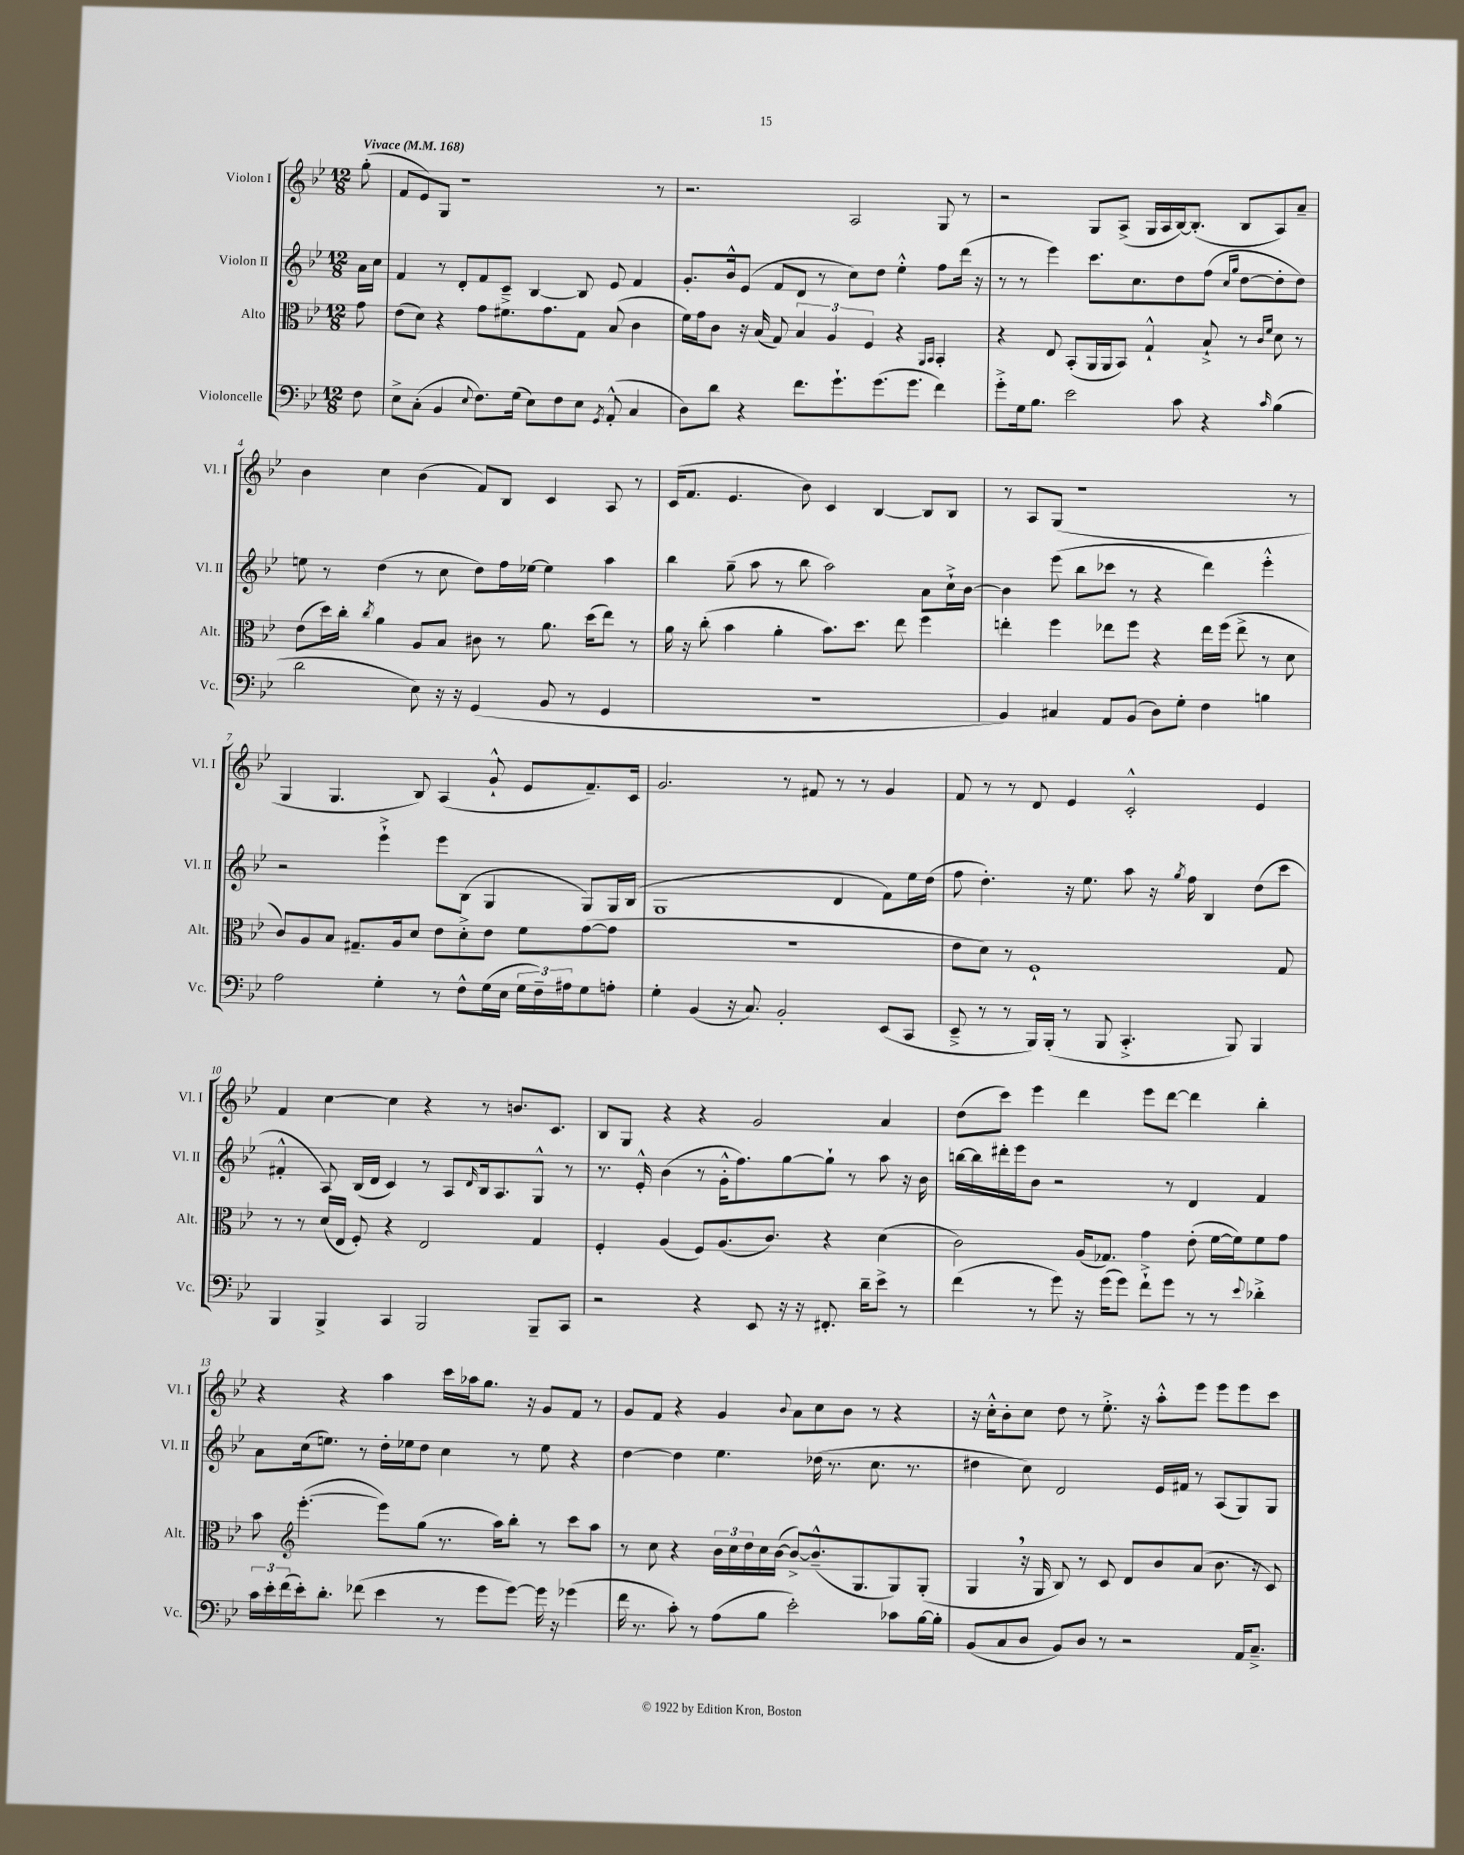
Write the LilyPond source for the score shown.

<<
\new StaffGroup <<
\new Staff = "s0" \with { instrumentName = "Violon I" shortInstrumentName = "Vl. I" } {
    \clef treble \key bes \major \numericTimeSignature \time 12/8 \partial 8 \tempo "Vivace" 4 = 168
    g''8-.( |
    f'8 ees'8) g8 r1 r8 |
    r2. a2 g8 r8 |
    r2 g8 a8->( g16 a16 bes16~) bes8.-.( bes8 a8) a'8-- |
    bes'4 c''4 bes'4( f'8) bes8 c'4 a8 r8 |
    c'16( f'8. ees'4. bes'8) c'4 bes4~ bes8 bes8 |
    r8 a8 g8( r1 r8 |
    g4 g4. bes8) a4( g'8-!-^ ees'8 f'8.--) c'16 |
    g'2. r8 fis'8 r8 r8 g'4 |
    f'8 r8 r8 d'8 ees'4 c'2-.-^ ees'4 |
    f'4 c''4~ c''4 r4 r8 b'8. c'8. |
    bes8 g8 r4 r4 g'2 a'4 |
    d''8( c'''8) ees'''4 d'''4 ees'''8 d'''8~ d'''4 bes''4-. |
    r4 r4 a''4 c'''16 aes''16 g''8. r16 g'8 f'8 r8 |
    g'8 f'8 r4 g'4 \appoggiatura { bes'8 } a'8 c''8 bes'8 r8 r4 |
    r16 c''16-.-^ bes'8-. c''8 d''8 r8 ees''8.-.-> r16 a''8-.-^ ees'''8 ees'''8 ees'''8 c'''8 \bar "|." |
}
\new Staff = "s1" \with { instrumentName = "Violon II" shortInstrumentName = "Vl. II" } {
    \clef treble \key bes \major \numericTimeSignature \time 12/8 \partial 8
    a'16 c''16 |
    f'4 r8 d'8-. f'8 c'8---> bes4~ bes8 ees'8 f'4 |
    g'8.-. bes'16-^ ees'8( f'8 d'8 r8 c''8) d''8 ees''4-.-^ f''8 d'''16( r16 |
    r8 r8 ees'''4) c'''8. c''8. d''8 f''8( \grace { c''16 g''16 } d''8~ d''8-. d''8) |
    e''8 r8 d''4( r8 c''8 d''8) f''16 ees''16~ ees''4 a''4 |
    bes''4 g''8--( a''8 r8 bes''8 a''2) a'8 c''16-!-> bes'16~ |
    bes'4 ees'''8( bes''8 ces'''8 r8 r4 d'''4) ees'''4-.-^ |
    r2 ees'''4-!-> ees'''8 bes8( g4 g8) g16 bes16( |
    g1 d'4 f'8) ees''16 d''16( |
    f''8 d''4.-.) r16 ees''8. a''8 r16 \acciaccatura { g''8 } f''16 bes4 d''8( c'''8 |
    fis'4-.-^ a8) bes16( d'16 c'4) r8 a8 \grace { d'16 } bes16 a8. g8-^ r8 |
    r8. ees'16-.-^ bes'4( r8 g'16-.-^ f''8.) g''8~ g''8-! r8 a''8 r16 bes'16 |
    b''16~ b''16 dis'''16-. ees'''16 bes'8 r2 r8 d'4 f'4 |
    a'8 c''16( e''8.) r8 d''16-. ees''16 d''8 c''4 r8 ees''8 r4 |
    d''4~ d''4 ees''4. des''16( r8. c''8. r8. |
    dis''4 c''8) d'2 ees'16 fis'16 r8 a8( g8) g8 \bar "|." |
}
\new Staff = "s2" \with { instrumentName = "Alto" shortInstrumentName = "Alt." } {
    \clef alto \key bes \major \numericTimeSignature \time 12/8 \partial 8
    g'8 |
    ees'8( d'8) r4 g'8 fis'8. g'8. g8 bes8( c'4 |
    f'16) g'16 c'8 r16 bes16( g8) \tuplet 3/2 { bes4 a4 f4 } r4 \grace { a,16 bes,16 } bes,4-. |
    r4 ees8 bes,8-.( a,16 a,16 bes,8) g4-!-^ bes8-!-> r8 \grace { c'16 f'16 } d'8 r8 |
    ees'8( d''16) c''16-. \acciaccatura { c''8 } a'4 a8 bes8 cis'8 r8 a'8. d''16( ees''8) r8 |
    a'16 r16 c''8-.( bes'4 a'4-. bes'8.) d''8. ees''8 f''4 |
    e''4-. f''4 ees''8 f''8 r4 ees''16 f''16( ees''8-> r8 d'8 |
    c'8) a8 bes8 gis8.-- a16 d'8 ees'8 d'8-.-> ees'8 f'8 g'8~( g'8 |
    R1. |
    ees'8 d'8) r8 f1-! g8 |
    r8 r8 d'16( ees16 f8-.) r4 ees2 g4 |
    f4-. a4( f8) a8.( c'8.) r4 d'4( |
    c'2) a16( ges8.) g'4 ees'8-.( f'16~ f'16) f'8 g'8 |
    bes'8 \clef treble ees'''4.~-.( ees'''8) g''8( r8. a''16) bes''8-. r8 c'''8 a''8 |
    r8 c''8 r4 \tuplet 3/2 { bes'16 c''16 d''16 } c''16 bes'16~( bes'8~->) bes'8.---^( g8. g8) g8-.( |
    g4 \breathe r16 g16 bes8) r8 c'8 d'8 bes'8 a'8( bes'8. r16 c'8) \bar "|." |
}
\new Staff = "s3" \with { instrumentName = "Violoncelle" shortInstrumentName = "Vc." } {
    \clef bass \key bes \major \numericTimeSignature \time 12/8 \partial 8
    f8 |
    ees8-> c8-.( bes,4 \appoggiatura { ees8 } f8.) g16( ees8) f8 ees8 \acciaccatura { g,8 } a,8-.-^( c4 |
    d8) d'8 r4 f'8. g'8.-! g'8.( g'8. f'4) |
    g'8-.-> g16 bes8. ees'2 c'8 r4 \grace { c'16 } bes4( |
    d'2 ees8) r16 r16 g,4( bes,8 r8 g,4 |
    R1. |
    bes,4) cis4 a,8 bes,8( d8) g8-. f4 b4 |
    a2 g4-. r8 f8-^ g16( ees16 \tuplet 3/2 { g16 f16--) ais16 } g8 a8-. |
    g4-. bes,4( r16 c8.) bes,2-. ees,8( c,8 |
    ees,8---> r8 r8 bes,,16) bes,,16-.( r8 bes,,8 c,4.-.-> bes,,8) bes,,4 |
    bes,,4 bes,,4-> c,4 bes,,2 bes,,8-- c,8 |
    r2 r4 ees,8 r16 r16 fis,8.-. d'16-- ees'8-> r8 |
    f'4( r8 g'8) r16 g'16( g'8) f'8-!-> g'8 r8 r8 \appoggiatura { ees'8 } des'4-.-> |
    \tuplet 3/2 { c'16 ees'16-. f'16( } ees'16-.) d'8.-. fes'8( ees'4 r8 g'8 g'8~) g'16 r16 ges'4( |
    f'16 r8. c'8-.) r8 a8( bes8 ees'2-.) ces'8 bes16~ bes16-. |
    bes,8( c8 d8 bes,8) d8 r8 r2 a,16 c8.---> \bar "|." |
}
>>
>>
